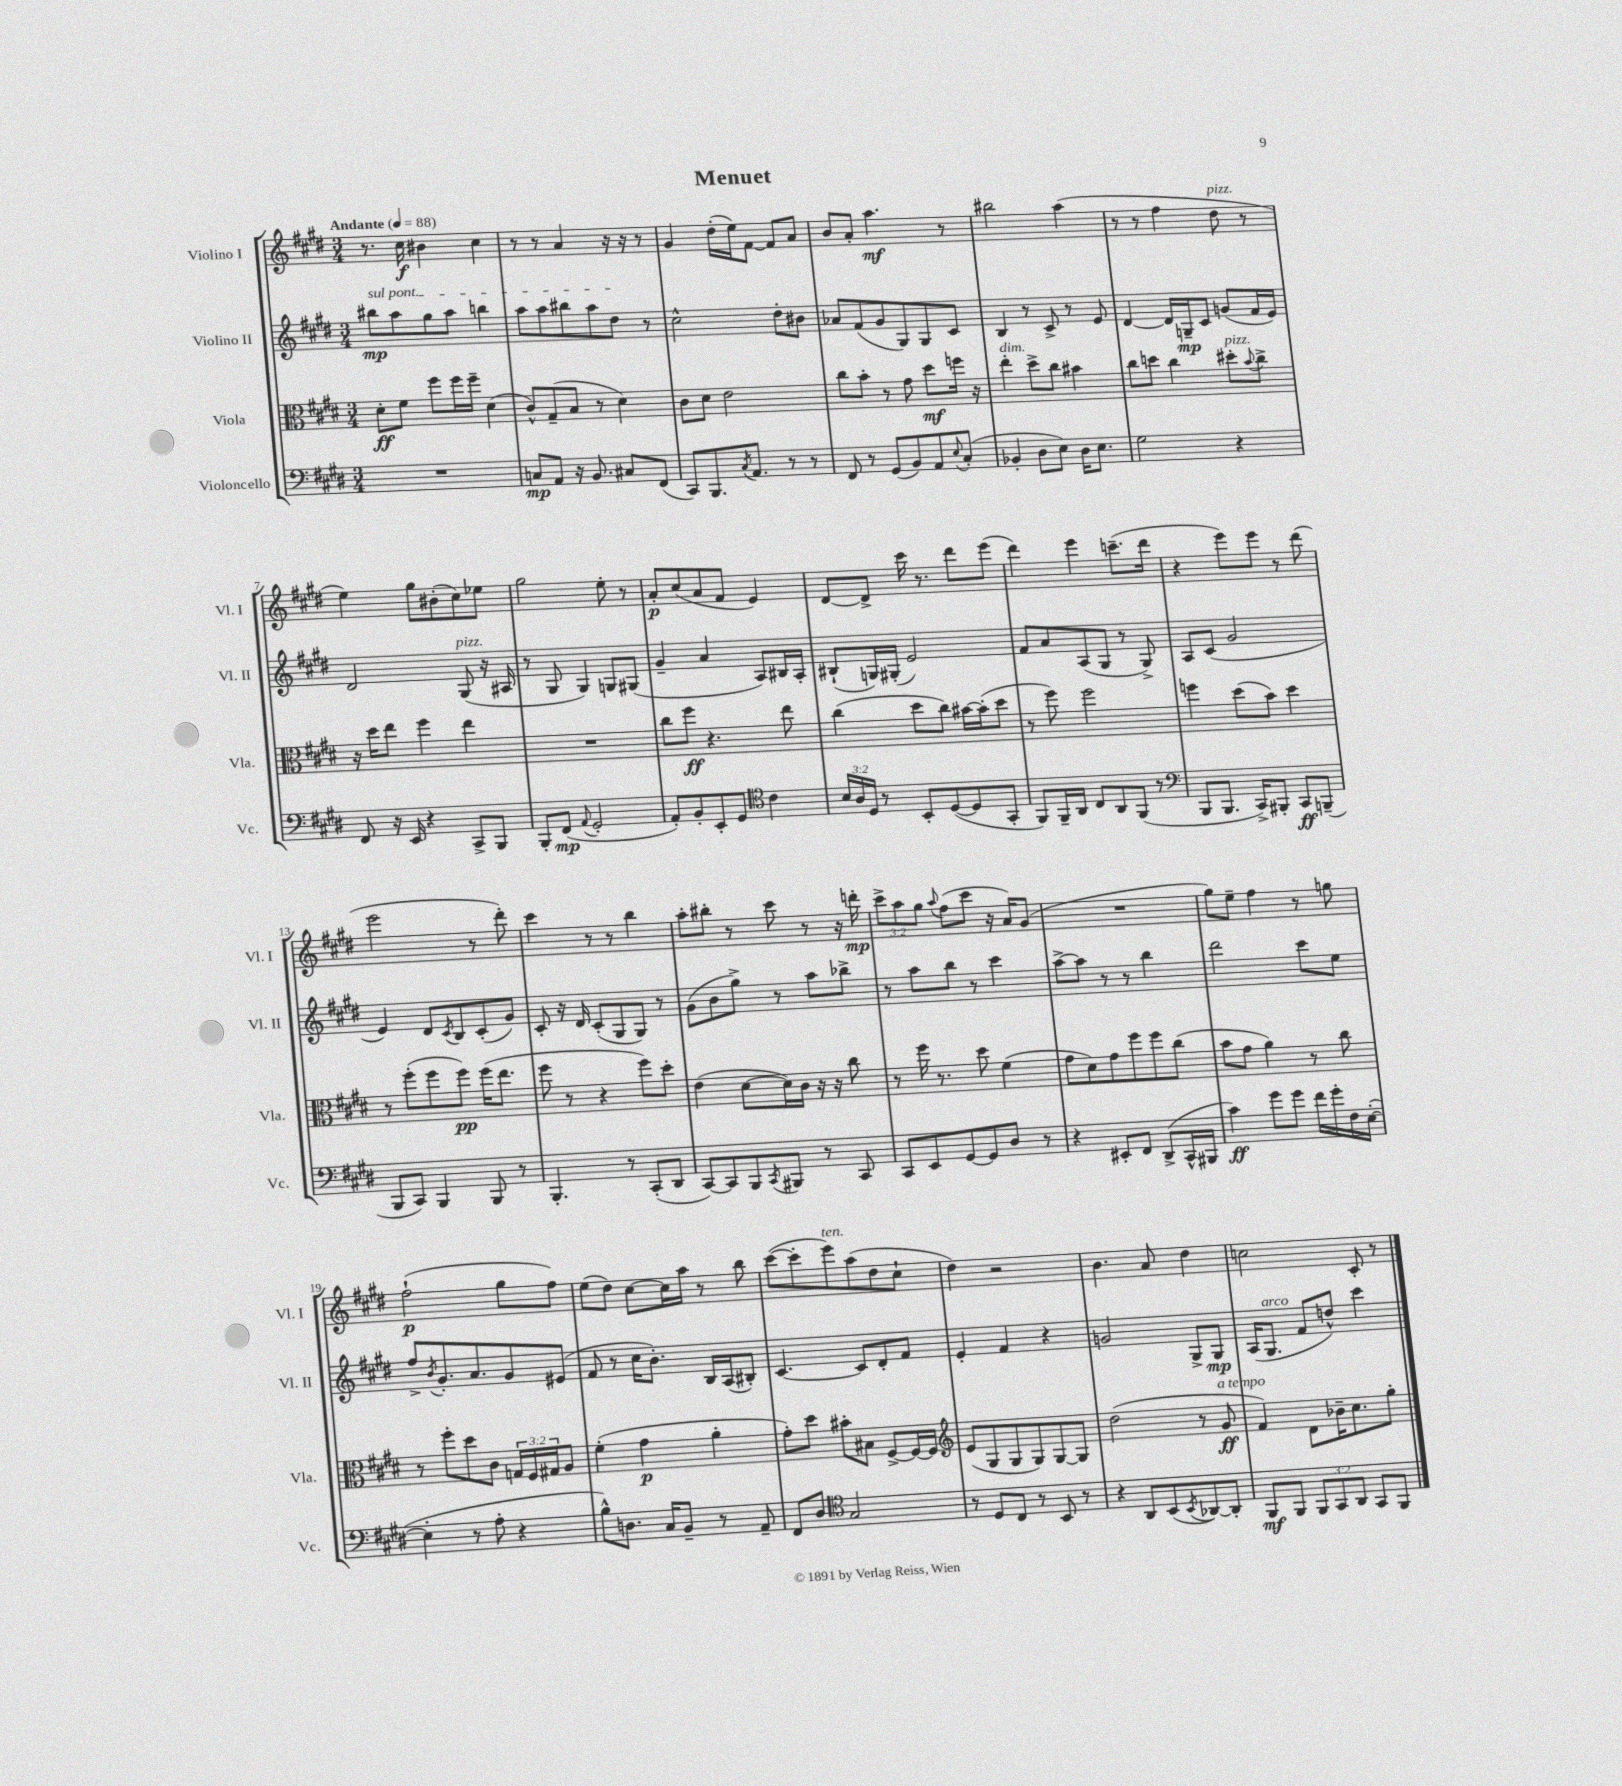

**kern	**dynam	**kern	**dynam	**kern	**dynam	**kern	**dynam
*part4	*part4	*part3	*part3	*part2	*part2	*part1	*part1
*staff4	*staff4	*staff3	*staff3	*staff2	*staff2	*staff1	*staff1
*I"Violoncello	*	*I"Viola	*	*I"Violino II	*	*I"Violino I	*
*I'Vc.	*	*I'Vla.	*	*I'Vl. II	*	*I'Vl. I	*
*clefF4	*	*clefC3	*	*clefG2	*	*clefG2	*
*k[f#c#g#d#]	*	*k[f#c#g#d#]	*	*k[f#c#g#d#]	*	*k[f#c#g#d#]	*
*M3/4	*	*M3/4	*	*M3/4	*	*M3/4	*
*MM88	*	*MM88	*	*MM88	*	*MM88	*
=1	=1	=1	=1	=1	=1	=1	=1
!	!	!	!	!	!	!LO:TX:a:B:t=Andante	!
!	!	!	!	!LO:TX:a:i:t=sul pont.	!	!	!
2.r	.	8d#'\L	ff	8bb#X\L	mp	8.r	.
.	.	8f#\J	.	8aa\	.	.	.
.	.	.	.	.	.	16cc#\	f
.	.	8ff#\L	.	8gg#\	.	4b#X\	.
.	.	16ff#\L	.	8aa\J	.	.	.
.	.	16ff#~\JJ	.	.	.	.	.
.	.	(4d#\	.	4bbn\	.	4cc#\	.
=2	=2	=2	=2	=2	=2	=2	=2
8Cn/L	mp	8c#^^/L)	.	8aa\L	.	8r	.
8AA/J	.	(8G#~/	.	8aa\	.	8r	.
16r	.	8B/J	.	8bb#X\	.	4a/	.
8.BB/	.	.	.	.	.	.	.
.	.	8r	.	8aa\	.	.	.
8C#X/L	.	4d#\)	.	8dd#\J	.	16r	.
.	.	.	.	.	.	16r	.
(8FF#/J	.	.	.	8r	.	8r	.
=3	=3	=3	=3	=3	=3	=3	=3
8CC#/L)	.	8c#\L	.	2cc#^^\	.	4g#/	.
8.BBB/	.	8d#\J	.	.	.	.	.
.	.	2e\	.	.	.	(16dd#'\LL	.
8qC#/	.	.	.	.	.	.	.
8.AA/J	.	.	.	.	.	16ee\J)	.
.	.	.	.	.	.	[8f#\J	.
8r	.	.	.	8dd#'\L	.	8f#/L]	.
8r	.	.	.	8b#X\J	.	8a/J	.
=4	=4	=4	=4	=4	=4	=4	=4
8FF#/	.	8cc#\L	.	8a-X/L	.	8b/L	.
8r	.	8b'\J	.	(8f#/	.	8a'/J	.
(8GG#/L	.	8r	.	8g#/	.	4.aa\	mf
8BB/)	.	8g#\	.	8G#/)	.	.	.
8AA/	.	8dd#\L	mf	8G#/	.	.	.
8qqE/	.	.	.	.	.	.	.
(8C#'/J	.	16ffn\Jk	.	8c#/J	.	8r	.
.	.	16r	.	.	.	.	.
=5	=5	=5	=5	=5	=5	=5	=5
!	!	!LO:TX:a:i:t=dim.	!	!	!	!	!
4BB-X'/	.	4ee'\	.	4B/	.	2bb#X\	.
8D#\L	.	8dd#^\L	.	8r	.	.	.
8E\J)	.	8cc#\J	.	8c#^/	.	.	.
16D#\KL	.	4b#X\	.	8r	.	(4aa\	.
8.E\J	.	.	.	.	.	.	.
.	.	.	.	8e/	.	.	.
=6	=6	=6	=6	=6	=6	=6	=6
2G#\	.	8cc#\L	.	[4d#/	.	8r	.
.	.	8ddn\J	.	.	.	8r	.
.	.	4cc#\	.	16d#/LL]	.	4ff#\	.
.	.	.	.	16Gn~/J	mp	.	.
.	.	.	.	8c#/J	.	.	.
!	!	!	!	!	!	!LO:TX:a:i:t=pizz.	!
!	!	!LO:TX:a:i:t=pizz.	!	!	!	!	!
4r	.	8dd#X'\L	.	(8gn/L	.	8dd#\	.
.	.	8qqb/	.	.	.	.	.
.	.	8cc#^\J	.	16f#/L	.	8r	.
.	.	.	.	16e/JJ)	.	.	.
!!LO:LB:g=z
=7	=7	=7	=7	=7	=7	=7	=7
8FF#/	.	16r	.	2d#/	.	4ee\)	.
.	.	16dd#\KL	.	.	.	.	.
16r	.	8ee\J	.	.	.	.	.
16EE/	.	.	.	.	.	.	.
4r	.	4ff#\	.	.	.	8gg#\L	.
.	.	.	.	.	.	(8b#X'\	.
!	!	!	!	!LO:TX:a:i:t=pizz.	!	!	!
8CC#^/L	.	4ee\	.	(8G#/	.	8cc#\)	.
8BBB/J	.	.	.	16r	.	8ee-X\J	.
.	.	.	.	16A#X/	.	.	.
=8	=8	=8	=8	=8	=8	=8	=8
8BBB'/L	.	2.r	.	8r	.	2gg#\	.
(8FF#/J	mp	.	.	8G#/	.	.	.
8qqAA/	.	.	.	.	.	.	.
2GG#'/	.	.	.	4G#/)	.	.	.
.	.	.	.	8Gn/L	.	8ee'\	.
.	.	.	.	(8G#X/J	.	8r	.
=9	=9	=9	=9	=9	=9	=9	=9
8AA'/L)	.	8cc#\L	.	4g#~/	.	8a'/L	p
8BB'/	.	8ff#\J	ff	.	.	(8cc#/	.
8EE'/	.	4.r	.	4a/	.	8a/	.
8GG#/J	.	.	.	.	.	8f#/J	.
*clefC4	*	*	*	*	*	*	*
4c#\	.	.	.	8A/L)	.	4e/)	.
.	.	8ee\	.	16B#X/L	.	.	.
.	.	.	.	16A'/JJ	.	.	.
=10	=10	=10	=10	=10	=10	=10	=10
24B/LL	.	(4cc#\	.	(8B#X`/L	.	[8d#/L	.
24A/	.	.	.	.	.	.	.
24D#/JJ	.	.	.	.	.	.	.
8r	.	.	.	16Gn/L)	.	8d#^/J]	.
.	.	.	.	(16G#X'/JJ	.	.	.
8BB'/L	.	8dd#\L	.	2e/)	.	16ccc#\	.
.	.	.	.	.	.	8.r	.
([8D#/	.	8cc#\J)	.	.	.	.	.
8D#/]	.	[16b#X\LL	.	.	.	8ddd#\L	.
.	.	(16b#'\J]	.	.	.	.	.
8GG#'/J	.	8dd#\J	.	.	.	(8eee\J	.
=11	=11	=11	=11	=11	=11	=11	=11
8FF#/L)	.	8r	.	8f#/L	.	4ddd#\)	.
16FF#~/L	.	8ff#\)	.	8a/	.	.	.
16AA/JJ	.	.	.	.	.	.	.
8C#/L	.	2ff#\	.	(8A/	.	4eee\	.
8AA/	.	.	.	8G#/J	.	.	.
(8FF#/J	.	.	.	8r	.	(8.cccn~\L	.
8r	.	.	.	8G#^/)	.	.	.
.	.	.	.	.	.	16ddd#\Jk	.
=12	=12	=12	=12	=12	=12	=12	=12
*clefF4	*	*	*	*	*	*	*
8BBB/L	.	4ffn\	.	8A/L	.	4r	.
8.BBB/J	.	.	.	(8c#/J	.	.	.
.	.	(8dd#\L	.	2g#/	.	8eee\L)	.
16CC#^/KL)	.	.	.	.	.	.	.
8BBB#X'/J	.	8b\J)	.	.	.	8eee\J	.
8CC#/L	ff	4dd#\	.	.	.	8r	.
(8BBBn~/J	.	.	.	.	.	(8ddd#\	.
!!LO:LB:g=z
=13	=13	=13	=13	=13	=13	=13	=13
8BBB/L	.	8r	.	4e/)	.	2eee\	.
8CC#/J)	.	(8ff#'\L	.	.	.	.	.
4BBB/	.	8ff#\	.	8d#/L	.	.	.
.	.	.	.	8qc#/	.	.	.
.	.	8ff#\J)	pp	8B/	.	.	.
8BBB/	.	(16ff#\KL	.	(8c#'/	.	8r	.
.	.	8.ee\J	.	.	.	.	.
8r	.	.	.	8g#/J)	.	8ddd#'\)	.
=14	=14	=14	=14	=14	=14	=14	=14
4.BBB'/	.	8ff#\	.	8c#'/	.	4ccc#\	.
.	.	8r	.	16r	.	.	.
.	.	.	.	16d#/	.	.	.
.	.	4r	.	(8c#'/L	.	8r	.
8r	.	.	.	8G#/	.	8r	.
(8CC#'/L	.	8ff#\L)	.	8G#/J)	.	4bb\	.
8DD#/J	.	8dd#'\J	.	8r	.	.	.
=15	=15	=15	=15	=15	=15	=15	=15
[8CC#/L)	.	(4e\	.	(8g#\L	.	8aa'\L	.
8CC#/]	.	.	.	8b\	.	8bb#X'\J	.
8BBB/	.	[8d#\L	.	8gg#^\J)	.	8r	.
8qCC#/	.	.	.	.	.	.	.
8BBB#X/J	.	16d#\L])	.	8r	.	8ccc#\	.
.	.	16c#\JJ	.	.	.	.	.
8r	.	16r	.	8aa\L	.	8r	.
.	.	16r	.	.	.	.	.
8CC#/	.	8cc#\	.	8bb-X^\J	.	16r	.
.	.	.	.	.	.	16dddn'\	mp
=16	=16	=16	=16	=16	=16	=16	=16
8CC#/L	.	8r	.	8r	.	12ccc#^\L	.
.	.	.	.	.	.	12aa\	.
8EE/	.	16ff#\	.	8aa\L	.	.	.
.	.	.	.	.	.	12gg#\J	.
.	.	8.r	.	.	.	.	.
.	.	.	.	.	.	8qqaa/	.
[8GG#/	.	.	.	8bb\J	.	(8ff#\L	.
8GG#/]	.	8dd#\	.	8r	.	8ccc#\J	.
8D#/J	.	(4f#\	.	4ccc#\	.	16r	.
.	.	.	.	.	.	16a/KL)	.
8r	.	.	.	.	.	(8g#/J	.
=17	=17	=17	=17	=17	=17	=17	=17
4r	.	8g#\L	.	[8aa^\L	.	2.r	.
.	.	8d#\)	.	8aa\J]	.	.	.
8EE#X'/L	.	8g#\	.	8r	.	.	.
8FF#/J	.	8ff#\	.	8r	.	.	.
(8DD#^/L	.	8ff#\	.	4bb\	.	.	.
16CC#^^/L	.	(8cc#\J	.	.	.	.	.
16BBB#X/JJ	.	.	.	.	.	.	.
=18	=18	=18	=18	=18	=18	=18	=18
4c#\)	ff	8b\L	.	2ddd#\	.	8gg#\L)	.
.	.	8g#\J	.	.	.	8ee~\J	.
8g#\L	.	4a\)	.	.	.	4ff#\	.
8g#\J	.	.	.	.	.	.	.
16f#\LL	.	8r	.	8ccc#\L	.	8r	.
16g#'\	.	.	.	.	.	.	.
16F#\	.	8cc#\	.	8ee\J	.	8ggn\	.
([16E'\JJ	.	.	.	.	.	.	.
!!LO:LB:g=z
=19	=19	=19	=19	=19	=19	=19	=19
4E'\]	.	8r	.	8ff#^/L	.	(2ff#`\	p
.	.	.	.	8qb/	.	.	.
.	.	8ff#'\L	.	8.g#'/	.	.	.
8r	.	8dd#\	.	.	.	.	.
.	.	.	.	8.a/	.	.	.
8A'\	.	8c#\J	.	.	.	.	.
4r	.	24Gn/LL	.	8g#/	.	8gg#\L	.
.	.	24F#/	.	.	.	.	.
.	.	24G#X/J	.	.	.	.	.
.	.	8A/J	.	(8e#X/J	.	8ff#\J)	.
=20	=20	=20	=20	=20	=20	=20	=20
8B^^\L)	.	(4f#'\	.	8f#/	.	(8ee\L	.
8.Dn\J	.	.	.	8r	.	8dd#\J)	.
.	.	4g#\	p	16cc#\KL	.	[8cc#\L	.
16C#/KL	.	.	.	8.b'\J)	.	.	.
8BB~/J	.	.	.	.	.	16cc#\L]	.
.	.	.	.	.	.	16aa\JJ	.
8r	.	4a'\	.	16B/LL	.	8r	.
.	.	.	.	(16A/J	.	.	.
8AA~/	.	.	.	8B#X'/J)	.	8bb\	.
=21	=21	=21	=21	=21	=21	=21	=21
8FF#/L	.	8g#'\L)	.	[4.c#/	.	([8ccc#\L	.
8D#/J	.	8dd#\J	.	.	.	8ccc#'\]	.
*clefC4	*	*	*	*	*	*	*
!	!	!	!	!	!	!LO:TX:a:i:t=ten.	!
2G#/	.	8b#X'\L	.	.	.	8eee\)	.
.	.	8B#X\J	.	8c#/L]	.	(8aa\	.
.	.	[8F#^/L	.	8d#'/	.	8dd#\	.
.	.	16F#/L_	.	8f#/J	.	8cc#`\J	.
.	.	16F#/JJ]	.	.	.	.	.
=22	=22	=22	=22	=22	=22	=22	=22
*	*	*clefG2	*	*	*	*	*
8r	.	(8e/L	.	4e'/	.	4dd#\)	.
8D#/L	.	8G#/	.	.	.	.	.
8C#/J	.	8G#/	.	4f#/	.	2r	.
8r	.	8G#/)	.	.	.	.	.
8BB/	.	[8G#/	.	4r	.	.	.
8r	.	8G#/J]	.	.	.	.	.
=23	=23	=23	=23	=23	=23	=23	=23
4r	.	(2dd#\	.	2gn/	.	4.b\	.
8AA/L	.	.	.	.	.	.	.
(8BB/	.	.	.	.	.	8a/	.
8qBB/	.	.	.	.	.	.	.
[8AA-X/)	.	8r	.	8G#^/L	.	4dd#\	.
!	!	!LO:TX:a:i:t=a tempo	!	!	!	!	!
8AA-'/J]	.	8g#/	ff	8G#/J	mp	.	.
=24	=24	=24	=24	=24	=24	=24	=24
8FF#/L	mf	4f#/)	.	(16A/KL	.	2ccn\	.
!	!	!	!	!LO:TX:a:i:t=arco	!	!	!
.	.	.	.	8.G#/J	.	.	.
8FF#/J	.	.	.	.	.	.	.
12FF#/L	.	8d#\L	.	8f#/L	.	.	.
12GG#/	.	.	.	.	.	.	.
.	.	16b-X~\K	.	8ddn^^/J)	.	.	.
12AA/J	.	.	.	.	.	.	.
.	.	8.cc#\	.	.	.	.	.
8GG#/L	.	.	.	4ccc#\	.	8c#'/	.
8FF#/J	.	8gg#'\J	.	.	.	8r	.
==	==	==	==	==	==	==	==
*-	*-	*-	*-	*-	*-	*-	*-
